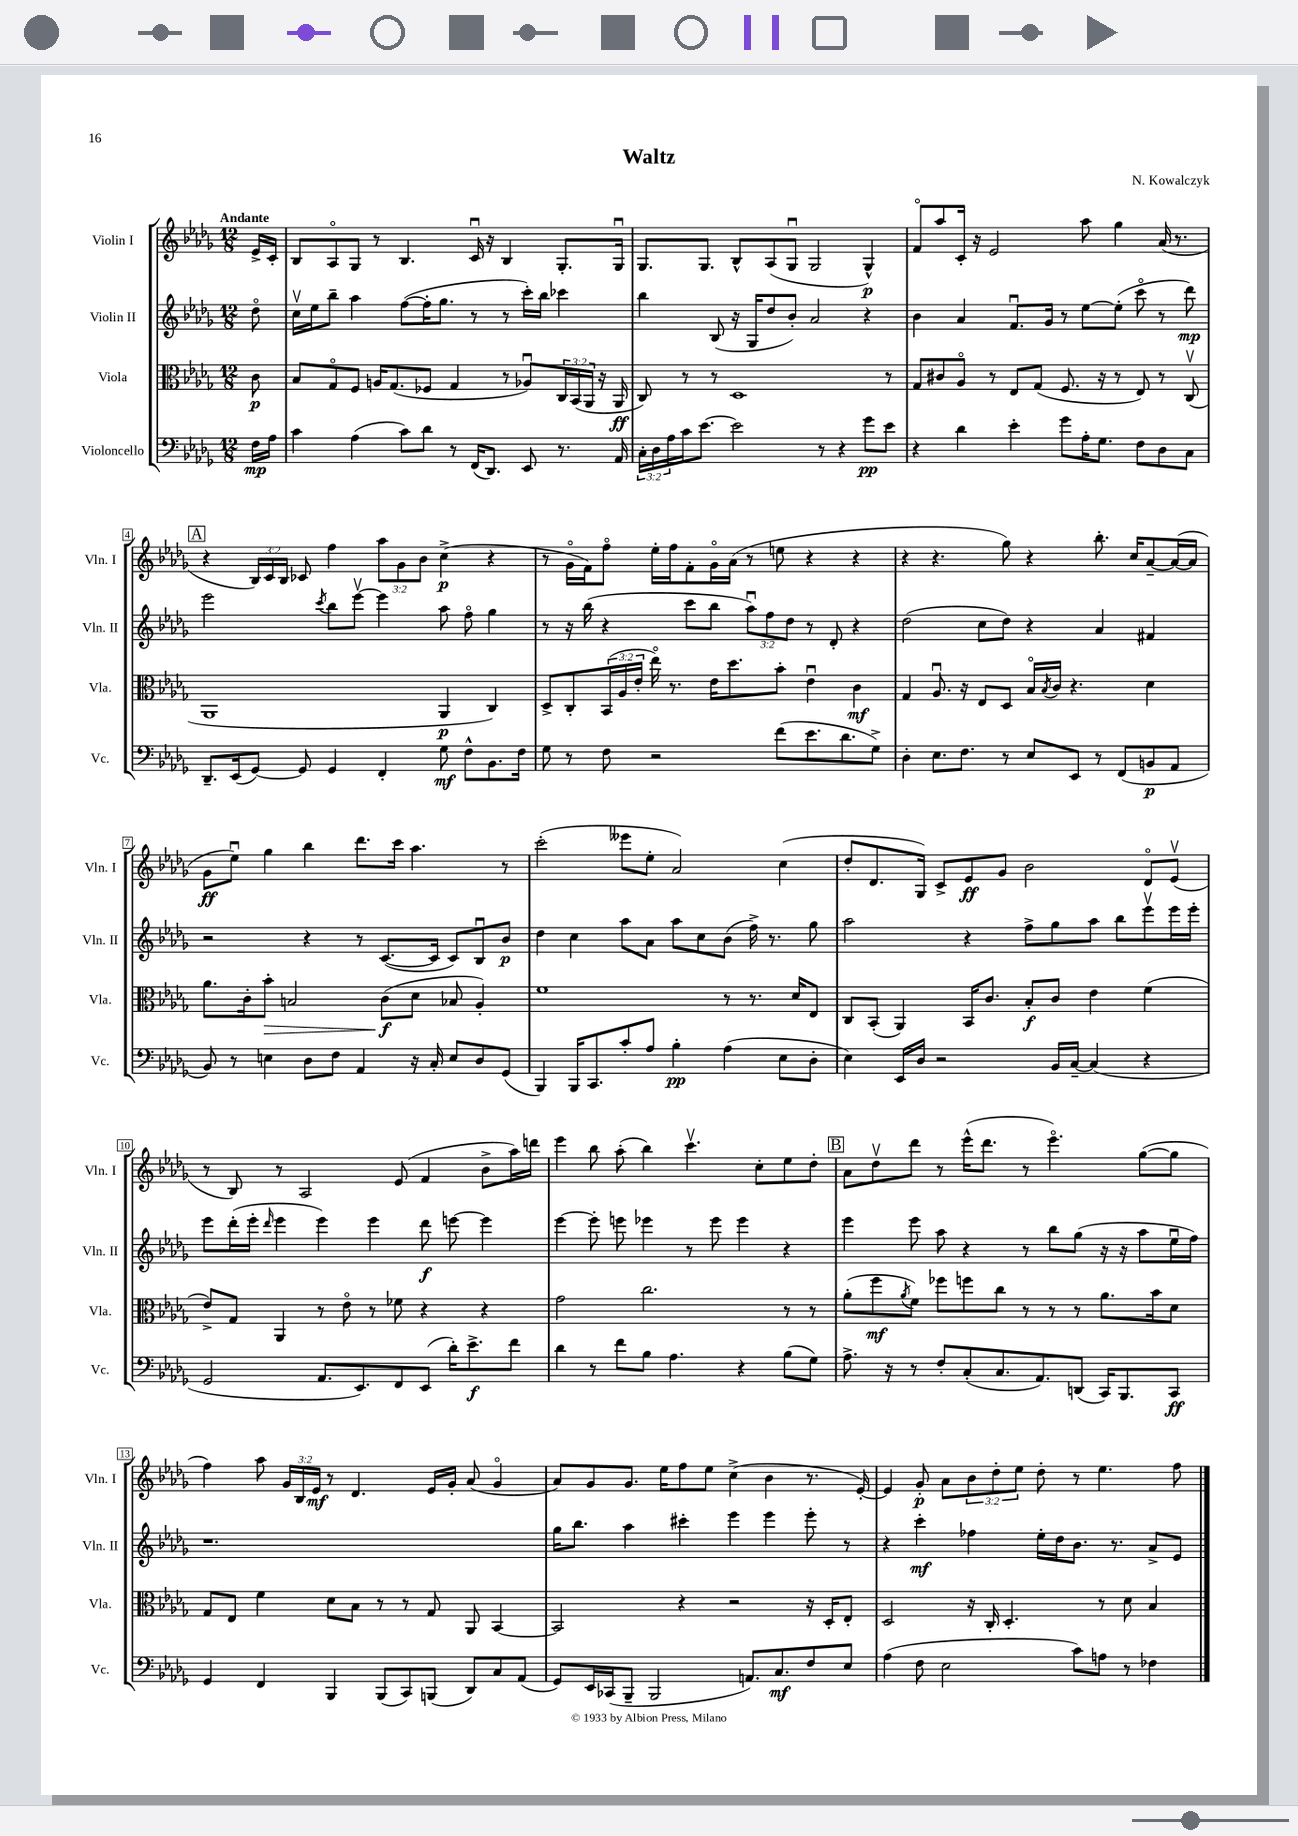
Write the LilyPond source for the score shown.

\header { title = "Waltz" composer = "N. Kowalczyk" }
<<
\new StaffGroup <<
\new Staff = "s0" \with { instrumentName = "Violin I" shortInstrumentName = "Vln. I" } {
    \clef treble \key des \major \numericTimeSignature \time 12/8 \override Staff.TupletNumber.text = #tuplet-number::calc-fraction-text \partial 8 \tempo "Andante"
    ees'16-> c'16-. |
    bes8 aes8\flageolet ges8 r8 bes4. c'16\downbow r16 bes4 ges8.-. ges16\downbow |
    ges8. ges8. bes8-^ aes8( ges8\downbow ges2 ges4-^\p) |
    f'8\flageolet aes''8 c'16-. r16 ees'2 aes''8 ges''4 aes'16( r8. |
    \mark \markup { \box "A" } r4 \tuplet 3/2 { bes16) c'16 bes16 } ces'8 f''4 \tuplet 3/2 { aes''8 ges'8 bes'8 } c''4->\p( r4 |
    r8 ges'16\flageolet f'16) f''8\flageolet ees''16-. f''16 f'8-. ges'16\flageolet aes'16( r8 e''8 r4 r4 |
    r4 r4. ges''8) r4 bes''8.-. c''16 aes'8~-- aes'16~( aes'16 |
    ges'8\ff ees''8\downbow) ges''4 bes''4 des'''8. c'''16 aes''4. r8 |
    c'''2-.( eeses'''8 ees''8-. aes'2) c''4( |
    des''8-. des'8. ges16) c'8-> ees'8\ff ges'8 bes'2 des'8\flageolet ees'8\upbow( |
    r8 bes8) r8 aes2 ees'8( f'4 bes'8-> aes''16) d'''16 |
    ees'''4 bes''8 aes''8-.( bes''4) c'''4.\upbow c''8-. ees''8 des''8-. |
    \mark \markup { \box "B" } aes'8 des''8\upbow des'''8 r8 ees'''16-^( des'''8. r8 ees'''4.\flageolet) ges''8~( ges''8 |
    f''4) aes''8 \tuplet 3/2 { ges'16 bes16 ees'16\mf } r8 des'4. ees'16 ges'16-. aes'8( ges'4\flageolet |
    aes'8) ges'8 ges'8. ees''16 f''8 ees''8 c''4->( bes'4 r8. ees'16~-.) |
    ees'4 ges'8-.\p aes'8 \tuplet 3/2 { bes'8 des''8-. ees''8 } des''8-. r8 ees''4. f''8 \bar "|." |
}
\new Staff = "s1" \with { instrumentName = "Violin II" shortInstrumentName = "Vln. II" } {
    \clef treble \key des \major \numericTimeSignature \time 12/8 \override Staff.TupletNumber.text = #tuplet-number::calc-fraction-text \partial 8
    des''8\flageolet |
    c''16\upbow ees''16 bes''8-- aes''4 f''8~( f''16-. ges''8. r8 r8 c'''16-.) bes''16 ces'''4 |
    bes''4 bes8( r16 ges16 des''8 bes'8-.) aes'2 r4 |
    bes'4 aes'4 f'8.\downbow ges'16 r8 ees''8~ ees''8-.( c'''8\flageolet r8 des'''8\mp) |
    \mark \markup { \box "A" } ees'''2 \acciaccatura { c'''8 } bes''8 ees'''8~\upbow ees'''4 aes''8 f''8\flageolet ges''4 |
    r8 r16 bes''16( r4 c'''8 bes''8 \tuplet 3/2 { aes''8\downbow) f''8 des''8 } r8 des'8-. r4 |
    des''2( c''8 des''8) r4 aes'4 fis'4 |
    r2 r4 r8 c'8.~( c'16 c'8) bes8\downbow bes'8\p |
    des''4 c''4 aes''8 aes'8 aes''8 c''8 bes'8( f''16->) r8. ges''8 |
    aes''2 r4 f''8-> ges''8 aes''8 bes''8 ees'''8\upbow ees'''16 ees'''16-. |
    ees'''8 des'''16-.( ees'''16-. \grace { des'''16 } ees'''4 ees'''4) ees'''4 des'''8\f e'''8~ e'''4 |
    ees'''4~ ees'''8-. e'''8 ees'''4 r8 ees'''8 ees'''4 r4 |
    \mark \markup { \box "B" } ees'''4 ees'''8 aes''8 r4 r8 bes''8 ges''8( r16 r16 aes''8 ees''16\downbow f''16) |
    r1. |
    ges''16 bes''8. aes''4 cis'''4-. ees'''4 ees'''4 ees'''8-. r8 |
    r4 c'''4-.\mf fes''4 ees''16-. des''16 bes'8. r8. aes'8-> ees'8 \bar "|." |
}
\new Staff = "s2" \with { instrumentName = "Viola" shortInstrumentName = "Vla." } {
    \clef alto \key des \major \numericTimeSignature \time 12/8 \override Staff.TupletNumber.text = #tuplet-number::calc-fraction-text \partial 8
    c'8\p |
    bes8 ges8\flageolet f8 a16 ges8.( fes8 ges4 r8 aes8\downbow) \tuplet 3/2 { c16 bes,16( aes,16 } r16 aes,16\ff |
    c8) r8 r8 des1 r8 |
    ges8 cis'8 aes8\flageolet r8 ees8 ges8( f8. r16 r8 ees8) r8 c8\upbow( |
    \mark \markup { \box "A" } aes,1 aes,4\p c4) |
    des8-> c8-. \tuplet 3/2 { bes,16( aes16 ees'16-. } ees''16\flageolet) r8. ees'16 des''8. bes'8-. ees'4\downbow c'4\mf |
    ges4 aes8.\downbow r16 ees8 des8 bes16\flageolet \acciaccatura { bes8 } c'16 r4. des'4 |
    aes'8. c'16-. bes'8-.\> b2 c'8\f\!( des'8 bes8 aes4-.) |
    f'1 r8 r8. des'16 ees8 |
    c8 bes,8-.( aes,4) bes,16 c'8. bes8-.\f c'8 ees'4 f'4( |
    ees'8->) ges8 aes,4 r8 ees'8\flageolet r8 fes'8 r4 r4 |
    ges'2 c''2. r8 r8 |
    \mark \markup { \box "B" } aes'8-.( f''8\mf \acciaccatura { aes'8 } f'8) fes''8 f''8 c''8 r8 r8 r8 aes'8. bes'16 des'8 |
    ges8 ees8 f'4 des'8 bes8 r8 r8 ges8 aes,8 bes,4~ |
    bes,2 r4 r2 r16 des16-. ees8-. |
    des2 r16 c16-. des4.-. r8 des'8 bes4 \bar "|." |
}
\new Staff = "s3" \with { instrumentName = "Violoncello" shortInstrumentName = "Vc." } {
    \clef bass \key des \major \numericTimeSignature \time 12/8 \override Staff.TupletNumber.text = #tuplet-number::calc-fraction-text \partial 8
    f16\mp aes16 |
    c'4 aes4( c'8) des'8 r8 f,16( des,8.) ees,8 r8. aes,16 |
    \tuplet 3/2 { c16-. des16 aes16 } c'16 ees'8.~ ees'2 r8 r4 ges'8\pp ees'8 |
    r4 des'4 ees'4-. ges'8 aes16-. ges8. f8 des8 c8 |
    \mark \markup { \box "A" } des,8.-- ees,16( ges,8~) ges,8 ges,4 f,4-. ges8\mf f8-^ bes,8. f16 |
    ges8 r8 f8 r2 f'8( ees'8. des'8. ges8->) |
    des4-. ees8. f8. r8 ees8 ees,8 r8 f,8( b,8\p aes,8 |
    bes,8) r8 e4 des8 f8 aes,4 r16 c16-. e8 des8 ges,8( |
    bes,,4) bes,,16 c,8. c'8-. aes8 bes4-.\pp aes4( ees8 des8-. |
    ees4) ees,16 des16 r2 bes,16 c16~-- c4( r4 |
    ges,2 aes,8. ees,8.) f,8 ees,8( des'16-.) ees'8.->\f f'8 |
    des'4 r8 f'8 bes8 aes4. r4 bes8( ges8) |
    \mark \markup { \box "B" } aes8.-> r16 r8 f8-. c8-.( c8. aes,8.) d,8( c,16) bes,,8. c,8\ff |
    ges,4 f,4 bes,,4 bes,,8( c,8) b,,8( des,8) c8 aes,8( |
    ges,8) ees,16 ces,16( bes,,8-- bes,,2 a,8.) c8.\mf f8 ees8 |
    aes4( f8 ees2 c'8) a8 r8 fes4 \bar "|." |
}
>>
>>
\layout { \context { \Score \override BarNumber.stencil = #(make-stencil-boxer 0.1 0.3 ly:text-interface::print) } }
